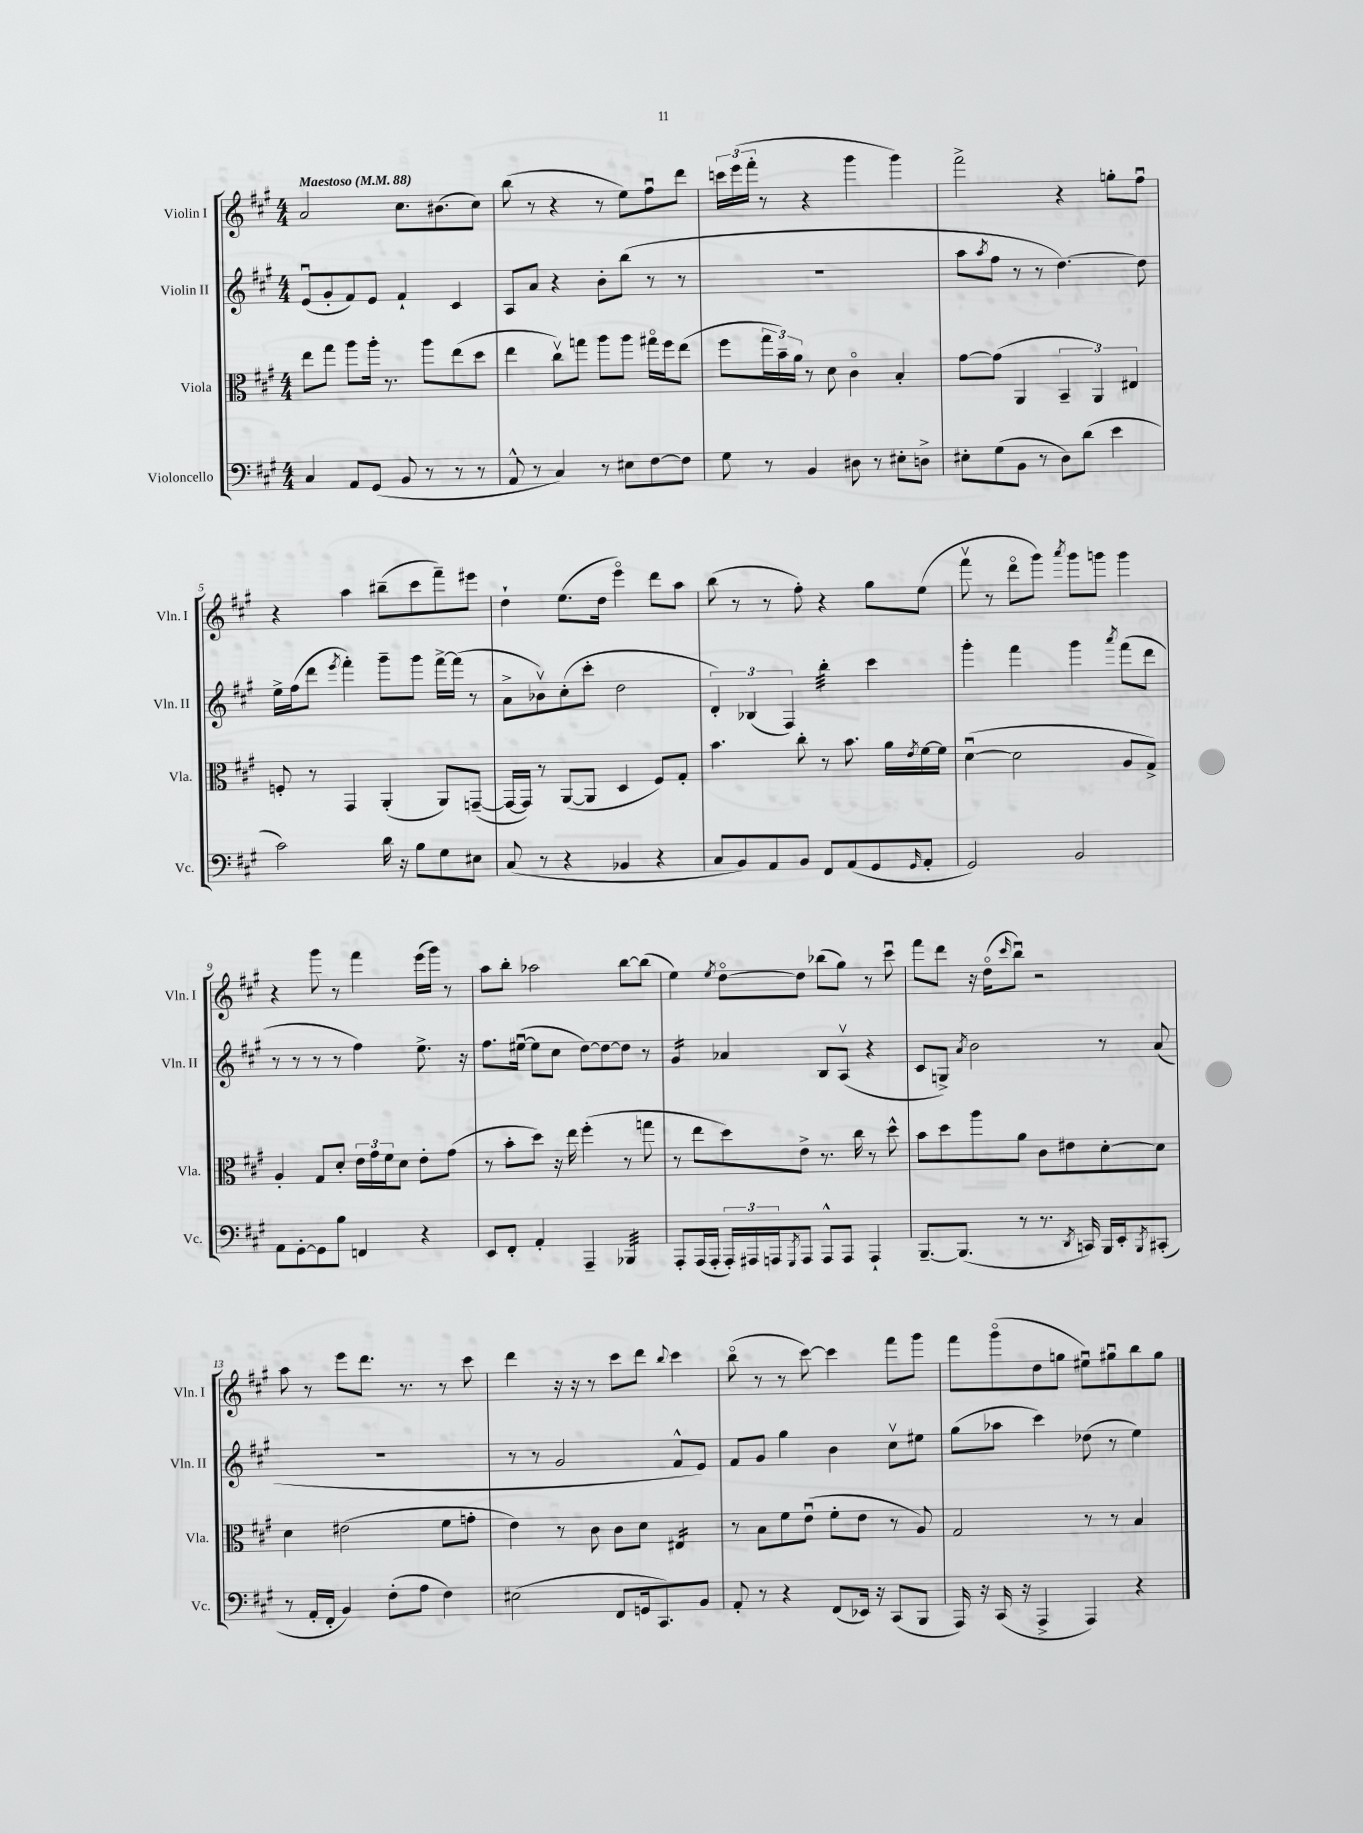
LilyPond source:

<<
\new StaffGroup <<
\new Staff = "s0" \with { instrumentName = "Violin I" shortInstrumentName = "Vln. I" } {
    \clef treble \key a \major \numericTimeSignature \time 4/4 \tempo "Maestoso" 4 = 88
    a'2 cis''8. bis'8.( cis''8) |
    b''8( r8 r4 r8 e''8) fis''8\downbow d'''8 |
    \tuplet 3/2 { c'''16 e'''16( fis'''16-. } r8 r4 gis'''4 gis'''4) |
    fis'''2-> r4 g''8-. fis''8\downbow |
    r4 a''4 bis''8--( cis'''8 fis'''8--) eis'''8 |
    d''4-! e''8.( d''16 e'''4\flageolet) d'''8 a''8 |
    b''8( r8 r8 fis''8-.) r4 gis''8 e''8( |
    fis'''8\upbow r8 d'''8\flageolet gis'''8) \acciaccatura { a'''8 } gis'''8 g'''8 g'''4 |
    r4 gis'''8 r8 fis'''4 e'''16( gis'''16) r8 |
    a''8 b''8-. aes''2 b''8~ b''8( |
    e''4) \acciaccatura { e''8 } d''8~\flageolet d''8 bes''8( gis''8) r8 cis'''8\downbow |
    fis'''8 d'''8 r16 d''16\flageolet( \grace { cis'''16 } b''8\downbow) r2 |
    a''8 r8 e'''8 d'''8. r8. r8 cis'''8 |
    d'''4 r16 r16 r8 cis'''8 d'''8 \appoggiatura { b''8 } cis'''4 |
    b''8\flageolet( r8 r8 cis'''8~) cis'''4 fis'''8 gis'''8 |
    fis'''8 gis'''8\flageolet( d''8 g''8 eis''8\downbow) gis''8\downbow b''8 gis''8 \bar "|." |
}
\new Staff = "s1" \with { instrumentName = "Violin II" shortInstrumentName = "Vln. II" } {
    \clef treble \key a \major \numericTimeSignature \time 4/4
    e'8\downbow( gis'8-. fis'8) e'8 fis'4-! cis'4 |
    a8 a'8 r4 b'8-. b''8( r8 r8 |
    R1 |
    a''8 \acciaccatura { a''8 } fis''8 r8 r8 d''4.~) d''8 |
    e''16-> fis''16( d'''8 \acciaccatura { e'''8 } fis'''4-.) gis'''8-- gis'''8 fis'''16~-> fis'''16( r8 |
    a'8-> bes'8\upbow) cis''8-.( cis'''8-. d''2 |
    \tuplet 3/2 { d'4-.) bes4( fis4) } b''4:32-. cis'''4 |
    gis'''4-. fis'''4 gis'''4 \acciaccatura { a'''8 } fis'''8( d'''8 |
    r8 r8 r8 r8 fis''4) e''8.-> r16 |
    fis''8. eis''16~\downbow( eis''8 cis''8 d''8~) d''8~ d''8 r8 |
    gis'4:16 aes'4 b8 a8\upbow( r4 |
    cis'8 g8->) \acciaccatura { a'8 } b'2 r8 a'8( |
    R1 |
    r8 r8 gis'2 fis'8-^ e'8) |
    fis'8 gis'8 gis''4 b'4 cis''8\upbow eis''8 |
    gis''8( aes''8 cis'''4) des''8( r8 e''4) \bar "|." |
}
\new Staff = "s2" \with { instrumentName = "Viola" shortInstrumentName = "Vla." } {
    \clef alto \key a \major \numericTimeSignature \time 4/4
    e''8 gis''8 a''8 a''16-. r8. a''8 e''8( d''8 |
    e''4 cis''8\upbow) g''8 a''8 a''8 gis''16\flageolet fis''16 e''8( |
    fis''8 \tuplet 3/2 { gis''16 b'16--) a'16 } r8 d'8 cis'4\flageolet b4-. |
    gis'8~ gis'8( a,4 \tuplet 3/2 { b,4-- a,4) eis4 } |
    f8-. r8 gis,4 a,4-.( a,8) g,8~--( |
    g,16~ g,16) r8 a,8~( a,8 d4 fis8) gis8-. |
    b'4. cis''8-. r8 b'8. a'16 \acciaccatura { e'8 } fis'16~ fis'16 |
    d'4~\downbow( d'2 a8 gis8->) |
    a4-. gis8 d'8-. \tuplet 3/2 { e'16 gis'16 fis'16 } d'8 e'8-. gis'8( |
    r8 b'8-. d''8) r16 e''16 fis''4-.( r8 g''8 |
    r8 e''8 d''8) e'8-> r8. cis''16 r8 d''8-^ |
    b'8 d''8 a''8 a'8 cis'8 eis'8 d'8~-. d'8 |
    d'4 eis'2( fis'8 g'8-. |
    e'4) r8 cis'8 cis'8 d'8 eis4:16 |
    r8 b8 fis'8 e'8\downbow( fis'8-. e'8 r8 a8) |
    gis2 r8 r8 b4 \bar "|." |
}
\new Staff = "s3" \with { instrumentName = "Violoncello" shortInstrumentName = "Vc." } {
    \clef bass \key a \major \numericTimeSignature \time 4/4
    cis4 a,8 gis,8( b,8 r8 r8 r8 |
    a,8-^ r8 cis4) r8 eis8 fis8~ fis8 |
    gis8 r8 b,4 dis8 r8 eis8-. d8-> |
    eis8-. gis8( b,8 r8 d8) d'8( e'4 |
    cis'2) d'16 r16 b8 gis8 eis8 |
    cis8( r8 r4 bes,4 r4 |
    cis8 b,8) a,8 b,8 fis,8 a,8( gis,8 \grace { gis,16 } a,8-. |
    gis,2) b,2 |
    a,8 gis,8~-. gis,8 b8 f,4 r4 |
    e,8 fis,8-. a,4-. a,,4-- bes,,4:32 |
    a,,8-. a,,16( a,,16-. \tuplet 3/2 { a,,16-.) ais,,16 a,,16 } \acciaccatura { gis,,8 } a,,8 a,,8-^ a,,8 a,,4-! |
    b,,8.~-- b,,8.( r8 r8. \acciaccatura { d,8 } c,16) b,,16 e,16-. \acciaccatura { b,,8 } cis,8-.( |
    r8 a,16-. fis,16-. b,4) fis8-.( a8 fis4) |
    eis2( fis,8 g,16 cis,8.) b,8 |
    a,8-. r8 r4 fis,8( ees,16) r16 cis,8( b,,8 |
    a,,16) r16 cis,16( r16 a,,4-> a,,4) r4 \bar "|." |
}
>>
>>
